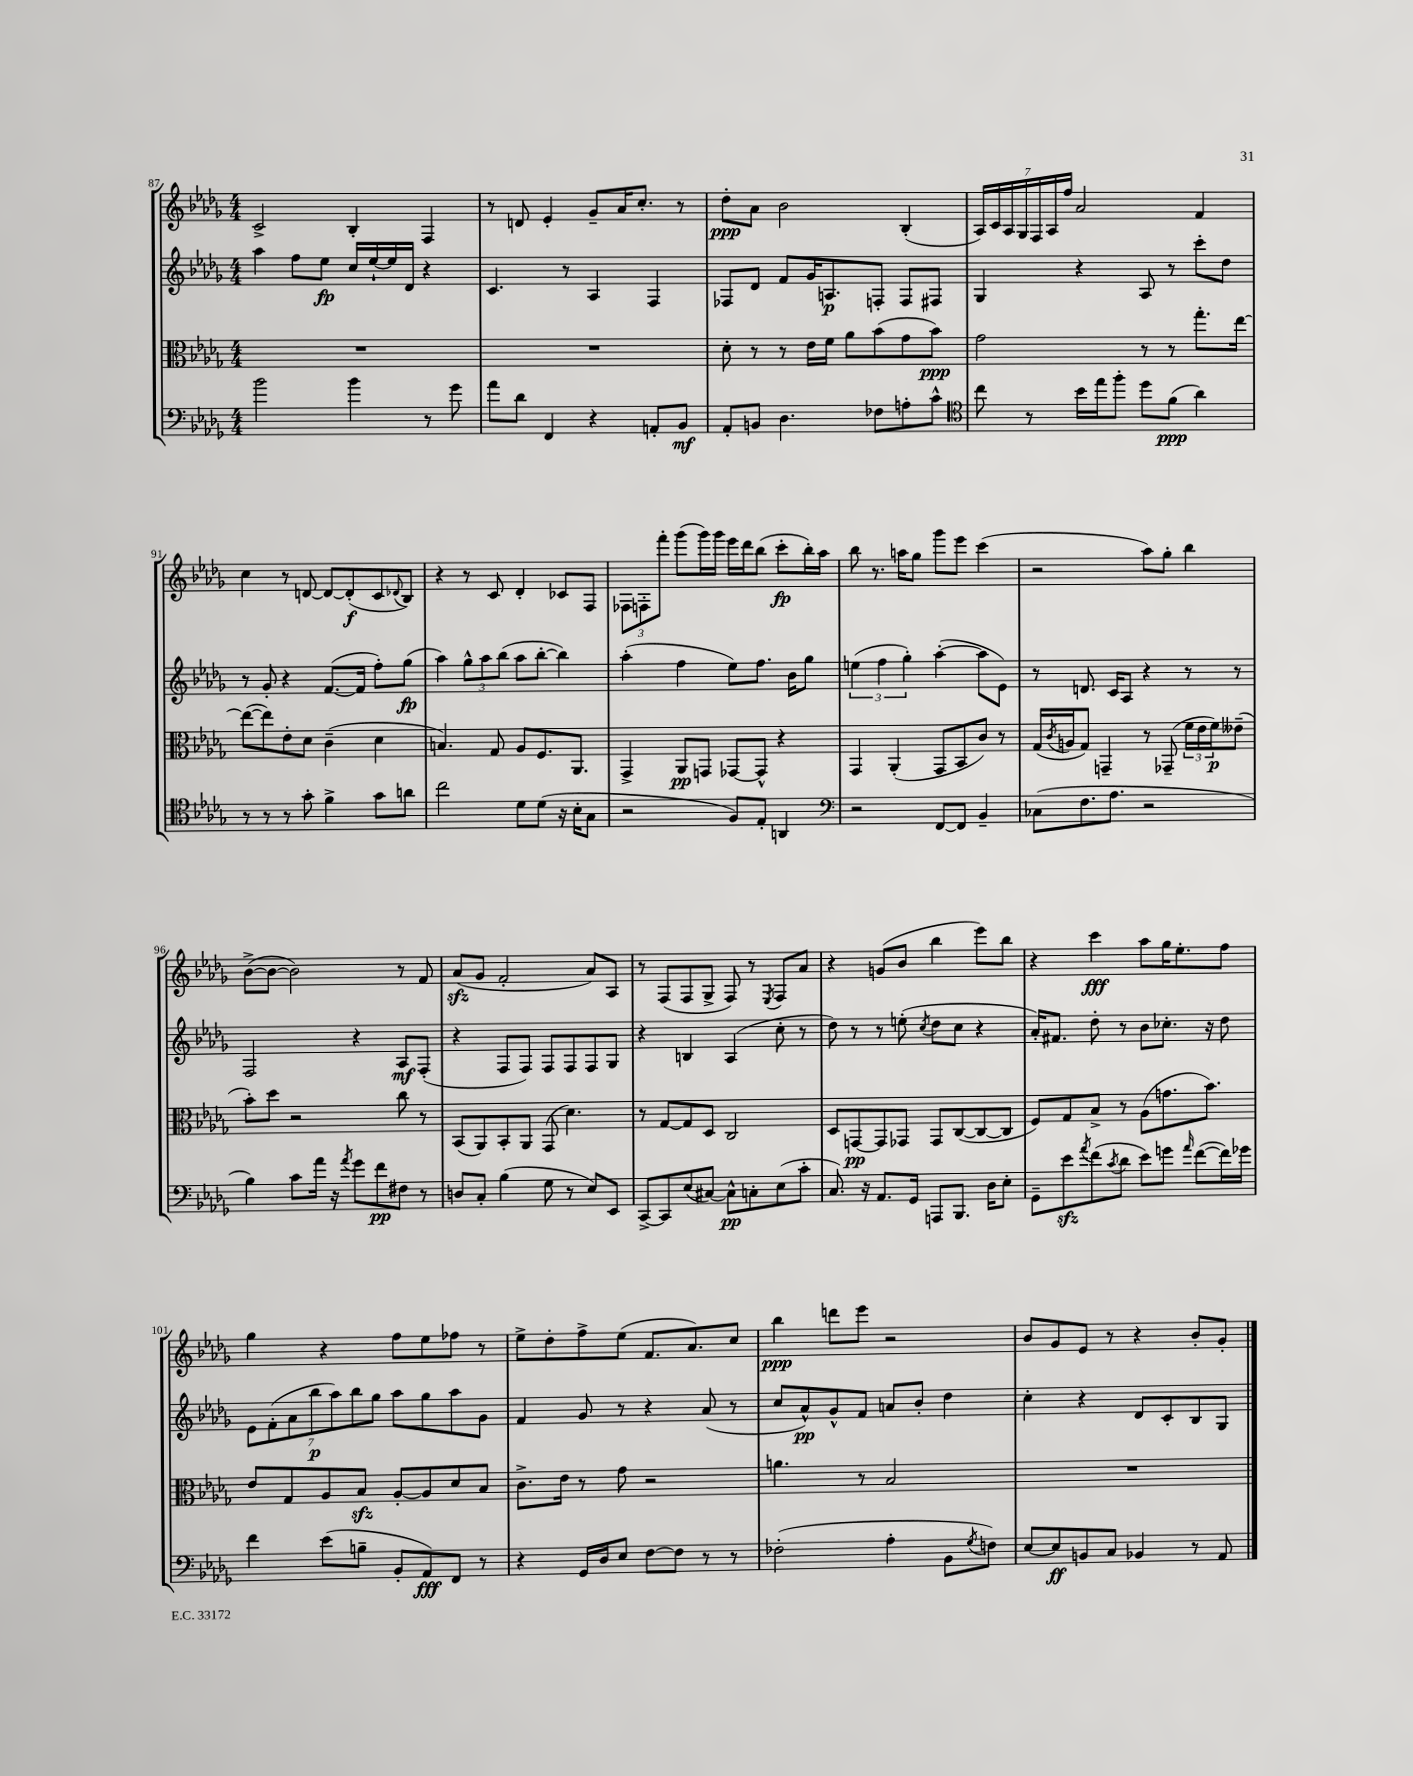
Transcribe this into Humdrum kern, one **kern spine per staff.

**kern	**dynam	**kern	**dynam	**kern	**dynam	**kern	**dynam
*part4	*part4	*part3	*part3	*part2	*part2	*part1	*part1
*staff4	*staff4	*staff3	*staff3	*staff2	*staff2	*staff1	*staff1
*clefF4	*	*clefC3	*	*clefG2	*	*clefG2	*
*k[b-e-a-d-g-]	*	*k[b-e-a-d-g-]	*	*k[b-e-a-d-g-]	*	*k[b-e-a-d-g-]	*
*M4/4	*	*M4/4	*	*M4/4	*	*M4/4	*
=87	=87	=87	=87	=87	=87	=87	=87
2b-\	.	1r	.	4aa-\	.	2c^/	.
.	.	.	.	8ff\L	.	.	.
.	.	.	.	8ee-\J	fp	.	.
4b-\	.	.	.	16cc/LL	.	4B-'/	.
.	.	.	.	[16ee-`/	.	.	.
.	.	.	.	16ee-/]	.	.	.
.	.	.	.	16d-/JJ	.	.	.
8r	.	.	.	4r	.	4F/	.
8g-\	.	.	.	.	.	.	.
=88	=88	=88	=88	=88	=88	=88	=88
8a-\L	.	1r	.	4.c/	.	8r	.
8d-\J	.	.	.	.	.	8dn/	.
4FF/	.	.	.	.	.	4e-'/	.
.	.	.	.	8r	.	.	.
4r	.	.	.	4A-/	.	8g-~/L	.
.	.	.	.	.	.	16a-/K	.
.	.	.	.	.	.	8.cc'/J	.
8AAn'/L	.	.	.	4F/	.	.	.
8BB-/J	mf	.	.	.	.	8r	.
=89	=89	=89	=89	=89	=89	=89	=89
8AA-'/L	.	8d-'\	.	8F-X/L	.	8dd-'\L	ppp
8BBn/J	.	8r	.	8d-/J	.	8a-\J	.
4.D-\	.	8r	.	8f/L	.	2b-\	.
.	.	16e-\LL	.	16g-/K	.	.	.
.	.	16f\JJ	.	8.An/	p	.	.
.	.	8a-\L	.	.	.	.	.
8F-X\L	.	(8b-\	.	8Fn'/J	.	.	.
8An'\	.	8g-\	.	8F/L	.	(4B-'/	.
8c^^\J	.	8b-\J)	ppp	8F#X/J	.	.	.
=90	=90	=90	=90	=90	=90	=90	=90
*clefC4	*	*	*	*	*	*	*
8cc\	.	2g-\	.	4G-/	.	28A-/LL)	.
.	.	.	.	.	.	28c/	.
.	.	.	.	.	.	28A-/	.
.	.	.	.	.	.	28G-/	.
8r	.	.	.	.	.	.	.
.	.	.	.	.	.	28F/	.
.	.	.	.	.	.	28A-/	.
.	.	.	.	.	.	28ff/JJ	.
16b-\LL	.	.	.	4r	.	2a-/	.
16ee-\J	.	.	.	.	.	.	.
8ff'\J	.	.	.	.	.	.	.
8dd-\L	.	8r	.	8A-/	.	.	.
(8f\J	ppp	8r	.	8r	.	.	.
4a-\)	.	8.gg-'\L	.	8ccc'\L	.	4f/	.
.	.	.	.	8dd-\J	.	.	.
.	.	[16ee-\Jk	.	.	.	.	.
!!LO:LB:g=z
=91	=91	=91	=91	=91	=91	=91	=91
8r	.	(8ee-\L_	.	8r	.	4cc\	.
8r	.	8ee-\])	.	8g-'/	.	.	.
8r	.	8e-'\	.	4r	.	8r	.
8g-'\	.	8d-\J	.	.	.	[8dn/	.
4f^\	.	(4c~\	.	([8.f/L	.	8d/L_	.
.	.	.	.	.	.	(8d'/]	f
.	.	.	.	16f/Jk]	.	.	.
8g-\L	.	4d-\	.	8ff'\L)	.	8c/	.
.	.	.	.	.	.	8qqd-X/	.
8an\J	.	.	.	(8gg-\J	fp	8B-/J)	.
=92	=92	=92	=92	=92	=92	=92	=92
2cc\	.	4.Bn/)	.	4aa-\)	.	4r	.
.	.	.	.	12gg-^^\L	.	8r	.
.	.	.	.	12aa-\	.	.	.
.	.	8G-/	.	.	.	8c/	.
.	.	.	.	(12bb-\J	.	.	.
8d-\L	.	8A-/L	.	8aa-\L	.	4d-'/	.
(8d-\J	.	8.F/	.	[8bb-'\J	.	.	.
16r	.	.	.	4bb-\])	.	8c-X/L	.
16B-'\KL	.	8.AA-/J	.	.	.	.	.
8G-\J	.	.	.	.	.	8F/J	.
=93	=93	=93	=93	=93	=93	=93	=93
2r	.	4GG-^/	.	(4aa-'\	.	12F-X\L	.
.	.	.	.	.	.	12Fn'\	.
.	.	.	.	.	.	12fff'\J	.
.	.	8AA-/L	pp	4ff\	.	(8ggg-\L	.
.	.	8GGn/J	.	.	.	16ggg-\L)	.
.	.	.	.	.	.	16ggg-\JJ	.
8F/L)	.	[8GG-X/L	.	8ee-\L)	.	16eee-\LL	.
.	.	.	.	.	.	16ddd-\J	.
8E-'/J	.	8GG-^^/J]	.	8.ff\J	.	(8bb-\J	.
4AAn/	.	4r	.	.	.	8ccc'\L	fp
.	.	.	.	16b-\KL	.	.	.
.	.	.	.	8gg-\J	.	16bb-'\L)	.
.	.	.	.	.	.	16aa-\JJ	.
=94	=94	=94	=94	=94	=94	=94	=94
*clefF4	*	*	*	*	*	*	*
2r	.	4GG-/	.	(6een\	.	8bb-\	.
.	.	.	.	.	.	8.r	.
.	.	.	.	6ff\	.	.	.
.	.	(4AA-'/	.	.	.	.	.
.	.	.	.	.	.	16aan\KL	.
.	.	.	.	6gg-'\)	.	.	.
.	.	.	.	.	.	8gg-\J	.
[8FF/L	.	8GG-/L	.	([4aa-'\	.	8ggg-\L	.
8FF/J]	.	8BB-/	.	.	.	8eee-\J	.
4BB-~/	.	8c/J)	.	8aa-\L]	.	(4ccc\	.
.	.	8r	.	8e-\J)	.	.	.
=95	=95	=95	=95	=95	=95	=95	=95
(8C-X\L	.	(16G-/LL	.	8r	.	2r	.
.	.	8qc/	.	.	.	.	.
.	.	16An/J	.	.	.	.	.
8.F\	.	8G-/J)	.	8.dn/	.	.	.
.	.	4GGn~/	.	.	.	.	.
8.A-\J	.	.	.	16c/KL	.	.	.
.	.	.	.	8A-/J	.	.	.
2r	.	8r	.	4r	.	8aa-\L)	.
.	.	(8GG-X~/	.	.	.	8gg-'\J	.
.	.	24f\LL	.	8r	.	4bb-\	.
.	.	24e-\	.	.	.	.	.
.	.	24f\J)	p	.	.	.	.
.	.	(8e--X~\J	.	8r	.	.	.
!!LO:LB:g=z
=96	=96	=96	=96	=96	=96	=96	=96
4B-\)	.	8b-'\L)	.	2F/	.	([8b-^\L	.
.	.	8dd-\J	.	.	.	8b-\J_	.
8c\L	.	2r	.	.	.	2b-\])	.
16a-\Jk	.	.	.	.	.	.	.
16r	.	.	.	.	.	.	.
8qa-/	.	.	.	.	.	.	.
8g-\L	.	.	.	4r	.	.	.
8f\	pp	.	.	.	.	.	.
8F#X\J	.	8cc\	.	8A-/L	mf	8r	.
8r	.	8r	.	(8F'/J	.	8f/	.
=97	=97	=97	=97	=97	=97	=97	=97
8Dn/L	.	(8BB-/L	.	4r	.	(8a-zz/L	.
8C'/J	.	8AA-/)	.	.	.	8g-/J	.
(4B-\	.	8BB-'/	.	8F/L	.	2f'/	.
.	.	8AA-/J	.	8F/J)	.	.	.
8G-\	.	(8GG-/	.	8F/L	.	.	.
8r	.	4.d-\)	.	8F/	.	.	.
8E-/L)	.	.	.	8F/	.	8a-/L)	.
8EE-/J	.	.	.	8G-/J	.	8A-/J	.
=98	=98	=98	=98	=98	=98	=98	=98
[8CC^/L	.	8r	.	4r	.	8r	.
8CC/]	.	[8G-/L	.	.	.	(8F/L	.
(8E-/	.	8G-/]	.	4Bn/	.	8F/	.
[8C#X/J)	.	8D-/J	.	.	.	8G-^/J	.
8C#^^\L]	pp	2C/	.	(4A-/	.	8F/)	.
8Cn'\	.	.	.	.	.	8r	.
.	.	.	.	.	.	8qE-/	.
(8E-\	.	.	.	8cc'\	.	8F/L	.
8c'\J	.	.	.	8r	.	8a-/J	.
=99	=99	=99	=99	=99	=99	=99	=99
8.C/)	.	8D-/L	.	8dd-\)	.	4r	.
.	.	[8GGn/	pp	8r	.	.	.
16r	.	.	.	.	.	.	.
8.AA-/L	.	8GG/]	.	8r	.	(8gn/L	.
.	.	8GG-X/J	.	(8een'\	.	8b-/J	.
16GG-/Jk	.	.	.	.	.	.	.
.	.	.	.	8qcc/	.	.	.
8AAAn/L	.	8GG-/L	.	8dd-\L	.	4bb-\	.
8.BBB-/J	.	([8C/	.	8cc\J	.	.	.
.	.	8C/_	.	4r	.	8eee-\L)	.
16D-\KL	.	.	.	.	.	.	.
8E-'\J	.	8C/J]	.	.	.	8bb-\J	.
=100	=100	=100	=100	=100	=100	=100	=100
8GG-~\L	.	8F/L)	.	16a-'/KL)	.	4r	.
.	.	.	.	8.f#X/J	.	.	.
8e-zz\	.	8G-/	.	.	.	.	.
8qa-/	.	.	.	.	.	.	.
(8f\	.	8B-^/J	.	8dd-'\	.	4ccc\	fff
8qc/	.	.	.	.	.	.	.
8d-\J	.	8r	.	8r	.	.	.
8e-\L)	.	(8A-\L	.	8b-\L	.	8aa-\L	.
8gn\J	.	8.gn\	.	8.cc-X'\J	.	16gg-\K	.
.	.	.	.	.	.	8.ee-'\	.
16qqa-/	.	.	.	.	.	.	.
([8f\L	.	.	.	.	.	.	.
.	.	8.b-\J)	.	16r	.	.	.
16f\L])	.	.	.	8dd-\	.	8ff\J	.
16g-X\JJ	.	.	.	.	.	.	.
!!LO:LB:g=z
=101	=101	=101	=101	=101	=101	=101	=101
4f\	.	8e-/L	.	14e-\L	.	4gg-\	.
.	.	.	.	(14f'\	.	.	.
.	.	8G-/	.	.	.	.	.
.	.	.	.	14a-\	.	.	.
.	.	.	.	14bb-\	p	.	.
(8e-\L	.	8A-/	.	.	.	4r	.
.	.	.	.	14aa-\)	.	.	.
.	.	.	.	14bb-\	.	.	.
8Bn~\J	.	8B-zz/J	.	.	.	.	.
.	.	.	.	14gg-\J	.	.	.
8BB-'/L	.	[8A-'/L	.	8aa-\L	.	8ff\L	.
8AA-/)	fff	8A-/]	.	8gg-\	.	8ee-\	.
8FF/J	.	8d-/	.	8aa-\	.	8ff-X\J	.
8r	.	8B-/J	.	8g-\J	.	8r	.
=102	=102	=102	=102	=102	=102	=102	=102
4r	.	8.c^\L	.	4f/	.	8ee-^\L	.
.	.	.	.	.	.	8dd-'\	.
.	.	16e-\Jk	.	.	.	.	.
16GG-/LL	.	8r	.	8g-/	.	8ff^\	.
16D-/J	.	.	.	.	.	.	.
8E-/J	.	8g-\	.	8r	.	(8ee-\J	.
[8F\L	.	2r	.	4r	.	8.f/L	.
8F\J]	.	.	.	.	.	.	.
.	.	.	.	.	.	8.a-/)	.
8r	.	.	.	(8a-/	.	.	.
8r	.	.	.	8r	.	8cc/J	.
=103	=103	=103	=103	=103	=103	=103	=103
(2F-X'\	.	4.an\	.	8cc/L	.	4bb-\	ppp
.	.	.	.	8a-^^/)	pp	.	.
.	.	.	.	8g-^^/	.	8dddn\L	.
.	.	8r	.	8f/J	.	8eee-\J	.
4A-'\	.	2B-/	.	8an/L	.	2r	.
.	.	.	.	8b-'/J	.	.	.
8BB-\L	.	.	.	4dd-\	.	.	.
8qG-/	.	.	.	.	.	.	.
8Fn\J)	.	.	.	.	.	.	.
=104	=104	=104	=104	=104	=104	=104	=104
[8E-/L	.	1r	.	4cc'\	.	8b-/L	.
8E-/]	ff	.	.	.	.	8g-/	.
8BBn/	.	.	.	4r	.	8e-/J	.
8C/J	.	.	.	.	.	8r	.
4BB-X/	.	.	.	8d-/L	.	4r	.
.	.	.	.	8c'/	.	.	.
8r	.	.	.	8B-/	.	8b-'/L	.
8AA-/	.	.	.	8G-/J	.	8g-'/J	.
==	==	==	==	==	==	==	==
*-	*-	*-	*-	*-	*-	*-	*-
